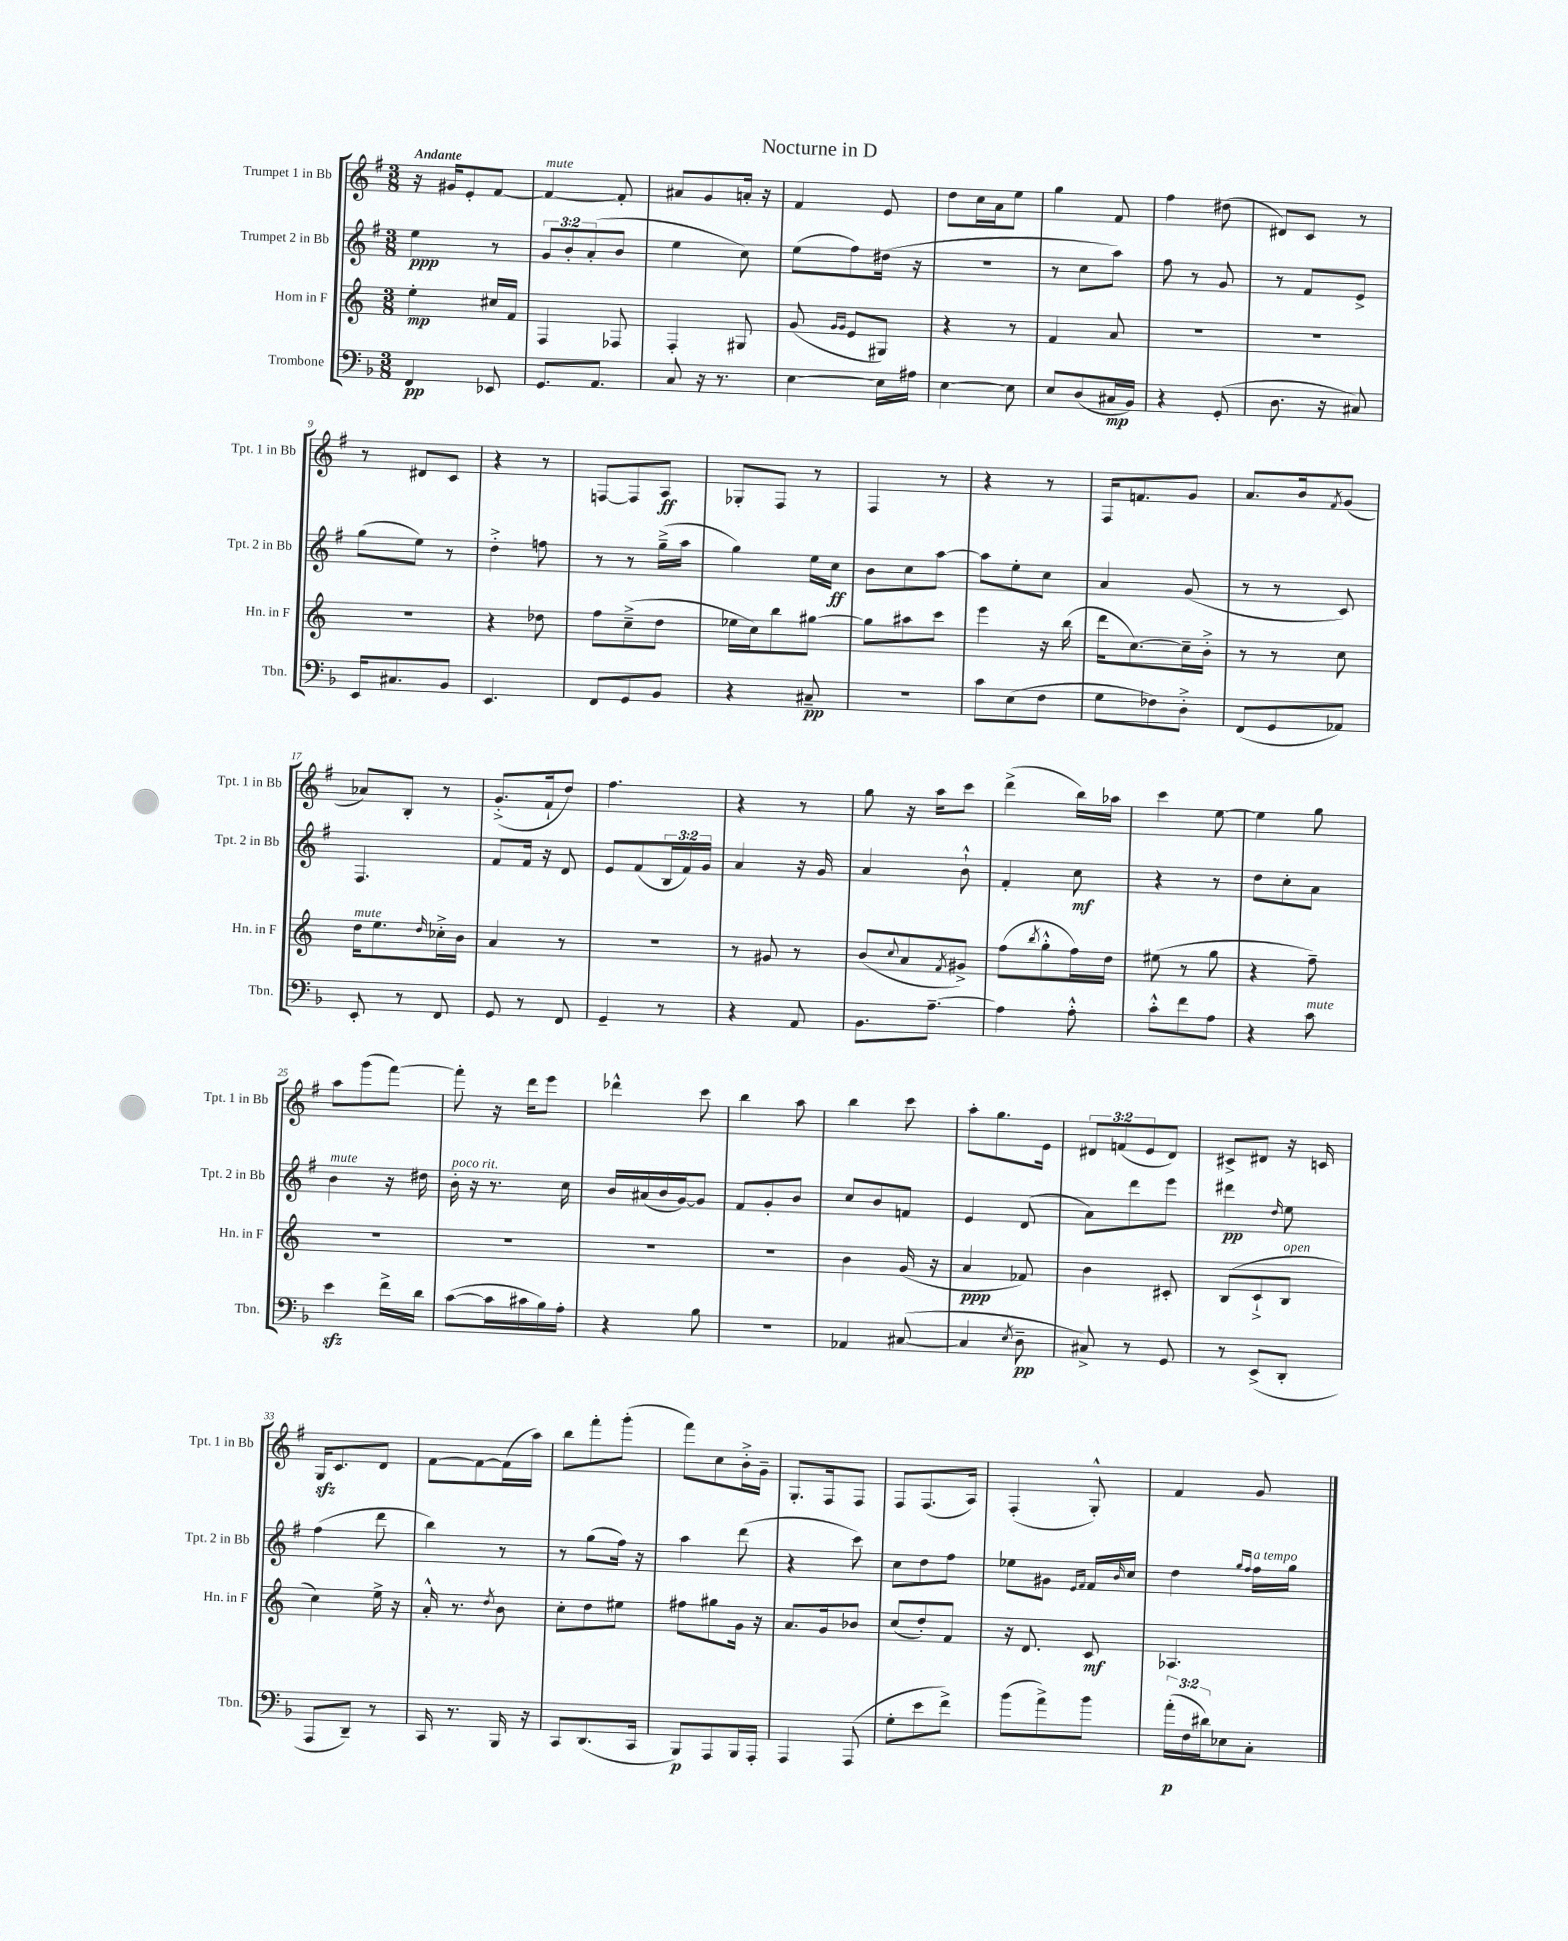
\header { title = "Nocturne in D" }
<<
\new StaffGroup <<
\new Staff = "s0" \with { instrumentName = "Trumpet 1 in Bb" shortInstrumentName = "Tpt. 1 in Bb" } {
    \clef treble \key g \major \numericTimeSignature \time 3/8 \override Staff.TupletNumber.text = #tuplet-number::calc-fraction-text \tempo "Andante"
    r16 gis'16 e'8-. fis'8~ |
    fis'4~^\markup { \italic "mute" } fis'8-. |
    ais'8 g'8 a'16-. r16 |
    fis'4 e'8 |
    d''8 c''16 a'16 e''8 |
    g''4 fis'8 |
    fis''4 dis''8( |
    dis'8) c'8 r8 |
    r8 dis'8 c'8 |
    r4 r8 |
    f8~ f8 a8\ff |
    ges8-. fis8 r8 |
    fis4 r8 |
    r4 r8 |
    fis16 f'8. g'8 |
    a'8. b'16 \acciaccatura { fis'8 } g'8( |
    aes'8) b8-. r8 |
    g'8.-.->( fis'16-! d''8) |
    fis''4. |
    r4 r8 |
    g''8 r16 a''16 c'''8 |
    d'''4->( b''16) aes''16 |
    c'''4 e''8~ |
    e''4 g''8 |
    a''8 g'''8( fis'''8~) |
    fis'''8-. r16 d'''16 e'''8 |
    des'''4-^ c'''8 |
    b''4 a''8 |
    b''4 c'''8 |
    a''8-. g''8. e'16 |
    \tuplet 3/2 { dis'8 f'8( e'8 } dis'8) |
    cis'8-> dis'8 r16 c'16 |
    g16\sfz c'8. d'8 |
    fis'8~ fis'8~ fis'16( a''16) |
    b''8 fis'''8-. g'''8-.( |
    fis'''8) c''8 b'16-.-> g'16-- |
    g8.-. fis16 fis8 |
    fis8 fis8.( a16) |
    fis4-.( g8-.-^) |
    fis'4 g'8 \bar "|." |
}
\new Staff = "s1" \with { instrumentName = "Trumpet 2 in Bb" shortInstrumentName = "Tpt. 2 in Bb" } {
    \clef treble \key g \major \numericTimeSignature \time 3/8 \override Staff.TupletNumber.text = #tuplet-number::calc-fraction-text
    e''4\ppp r8 |
    \tuplet 3/2 { g'8 b'8-. a'8-.( } b'8 |
    e''4 c''8) |
    e''8( fis''8) dis''16( r16 |
    R4. |
    r8 c''8 a''8) |
    fis''8 r8 g'8 |
    r8 fis'8 e'8-> |
    g''8( e''8) r8 |
    d''4-.-> f''8 |
    r8 r8 g''16--->( a''16 |
    g''4) e''16 c''16\ff |
    b'8 c''8 a''8~ |
    a''8 e''8-. c''8 |
    a'4 g'8( |
    r8 r8 c'8) |
    fis4. |
    fis'8 fis'16 r16 d'8 |
    e'8 fis'8( \tuplet 3/2 { b16 fis'16) g'16 } |
    a'4 r16 g'16 |
    a'4 b'8-!-^ |
    fis'4-. c''8\mf |
    r4 r8 |
    d''8 c''8-. a'8 |
    b'4^\markup { \italic "mute" } r16 dis''16 |
    b'16-.^\markup { \italic "poco rit." } r16 r8. c''16 |
    b'16 ais'16( b'16 g'16~) g'8 |
    fis'8 g'8-. b'8 |
    c''8 b'8 f'8 |
    e'4 d'8( |
    a'8) d'''8 e'''8 |
    dis'''4\pp \grace { d''16 } e''8 |
    fis''4( d'''8 |
    b''4) r8 |
    r8 g''8( fis''16) r16 |
    a''4 d'''8( |
    r4 c'''8) |
    c''8 d''8 fis''8 |
    ees''8 gis'8 \grace { e'16 fis'16 } fis'16 \grace { b'16 } c''16 |
    d''4 \grace { g''16 fis''16 } fis''16^\markup { \italic "a tempo" } g''16 \bar "|." |
}
\new Staff = "s2" \with { instrumentName = "Horn in F" shortInstrumentName = "Hn. in F" } {
    \clef treble \key c \major \numericTimeSignature \time 3/8
    e''4-.\mp cis''16 f'16 |
    f4 fes8 |
    f4-. gis8 |
    g'8( \grace { g'16 g'16 } e'8 gis8) |
    r4 r8 |
    f'4 a'8 |
    R4. |
    R4. |
    R4. |
    r4 des''8 |
    f''8 c''8--->( d''8 |
    ees''16 c''16) b''8 gis''8~ |
    gis''8 ais''8 c'''8 |
    e'''4 r16 b''16( |
    d'''16 c''8.~) c''16-- b'16-.-> |
    r8 r8 c''8 |
    d''16^\markup { \italic "mute" } e''8. \grace { d''16 } ces''16-.-> b'16 |
    a'4 r8 |
    R4. |
    r8 gis'8 r8 |
    b'8( \appoggiatura { c''8 } a'8 \acciaccatura { f'8 } gis'8->) |
    f''8( \acciaccatura { b''8 } g''8-.-^ f''16) d''16 |
    eis''8( r8 g''8 |
    r4 f''8--) |
    R4. |
    R4. |
    R4. |
    R4. |
    b'4 g'16( r16 |
    a'4\ppp fes'8) |
    b'4 cis'8-. |
    b8( c'8-!-> b8^\markup { \italic "open" } |
    c''4) e''16-> r16 |
    a'16-.-^ r8. \acciaccatura { d''8 } b'8 |
    c''8-. d''8 eis''8 |
    fis''8 gis''8 g'16 r16 |
    a'8. g'16 bes'8 |
    c''8( d''8-.) f'8 |
    r16 d'8. c'8\mf |
    aes4. \bar "|." |
}
\new Staff = "s3" \with { instrumentName = "Trombone" shortInstrumentName = "Tbn." } {
    \clef bass \key f \major \numericTimeSignature \time 3/8 \override Staff.TupletNumber.text = #tuplet-number::calc-fraction-text
    f,4\pp ees,8 |
    g,8. a,8. |
    c8 r16 r8. |
    e4~ e16 ais16 |
    e4~ e8 |
    e8 d8( cis16\mp bes,16) |
    r4 g,8-.( |
    d8. r16 cis8) |
    e,16 cis8. bes,8 |
    e,4. |
    f,8 g,8 bes,8 |
    r4 cis8--\pp |
    R4. |
    c'8 e8( f8 |
    g8 fes8) d8-.-> |
    f,8( g,8 aes,8) |
    e,8-. r8 f,8 |
    g,8 r8 f,8 |
    g,4-- r8 |
    r4 a,8 |
    bes,8. a8.~-- |
    a4 a8-.-^ |
    c'8-.-^ f'8 a8 |
    r4 c'8^\markup { \italic "mute" } |
    e'4\sfz f'16-> d'16 |
    c'8~( c'16 cis'16 bes16) a16-. |
    r4 bes8 |
    R4. |
    aes,4 cis8~( |
    cis4 \acciaccatura { e8 } d8--\pp |
    cis8->) r8 g,8 |
    r8 e,8->( d,8-. |
    a,,8 d,8--) r8 |
    c,16 r8. bes,,16 r16 |
    c,8 d,8.( c,16 |
    bes,,8\p) a,,8 bes,,16 a,,16-. |
    a,,4 a,,8( |
    g8-. e'8 f'8->) |
    bes'8( a'8->) bes'8 |
    \tuplet 3/2 { a'16-.\p( f16 dis'16) } ees8 c8-. \bar "|." |
}
>>
>>
